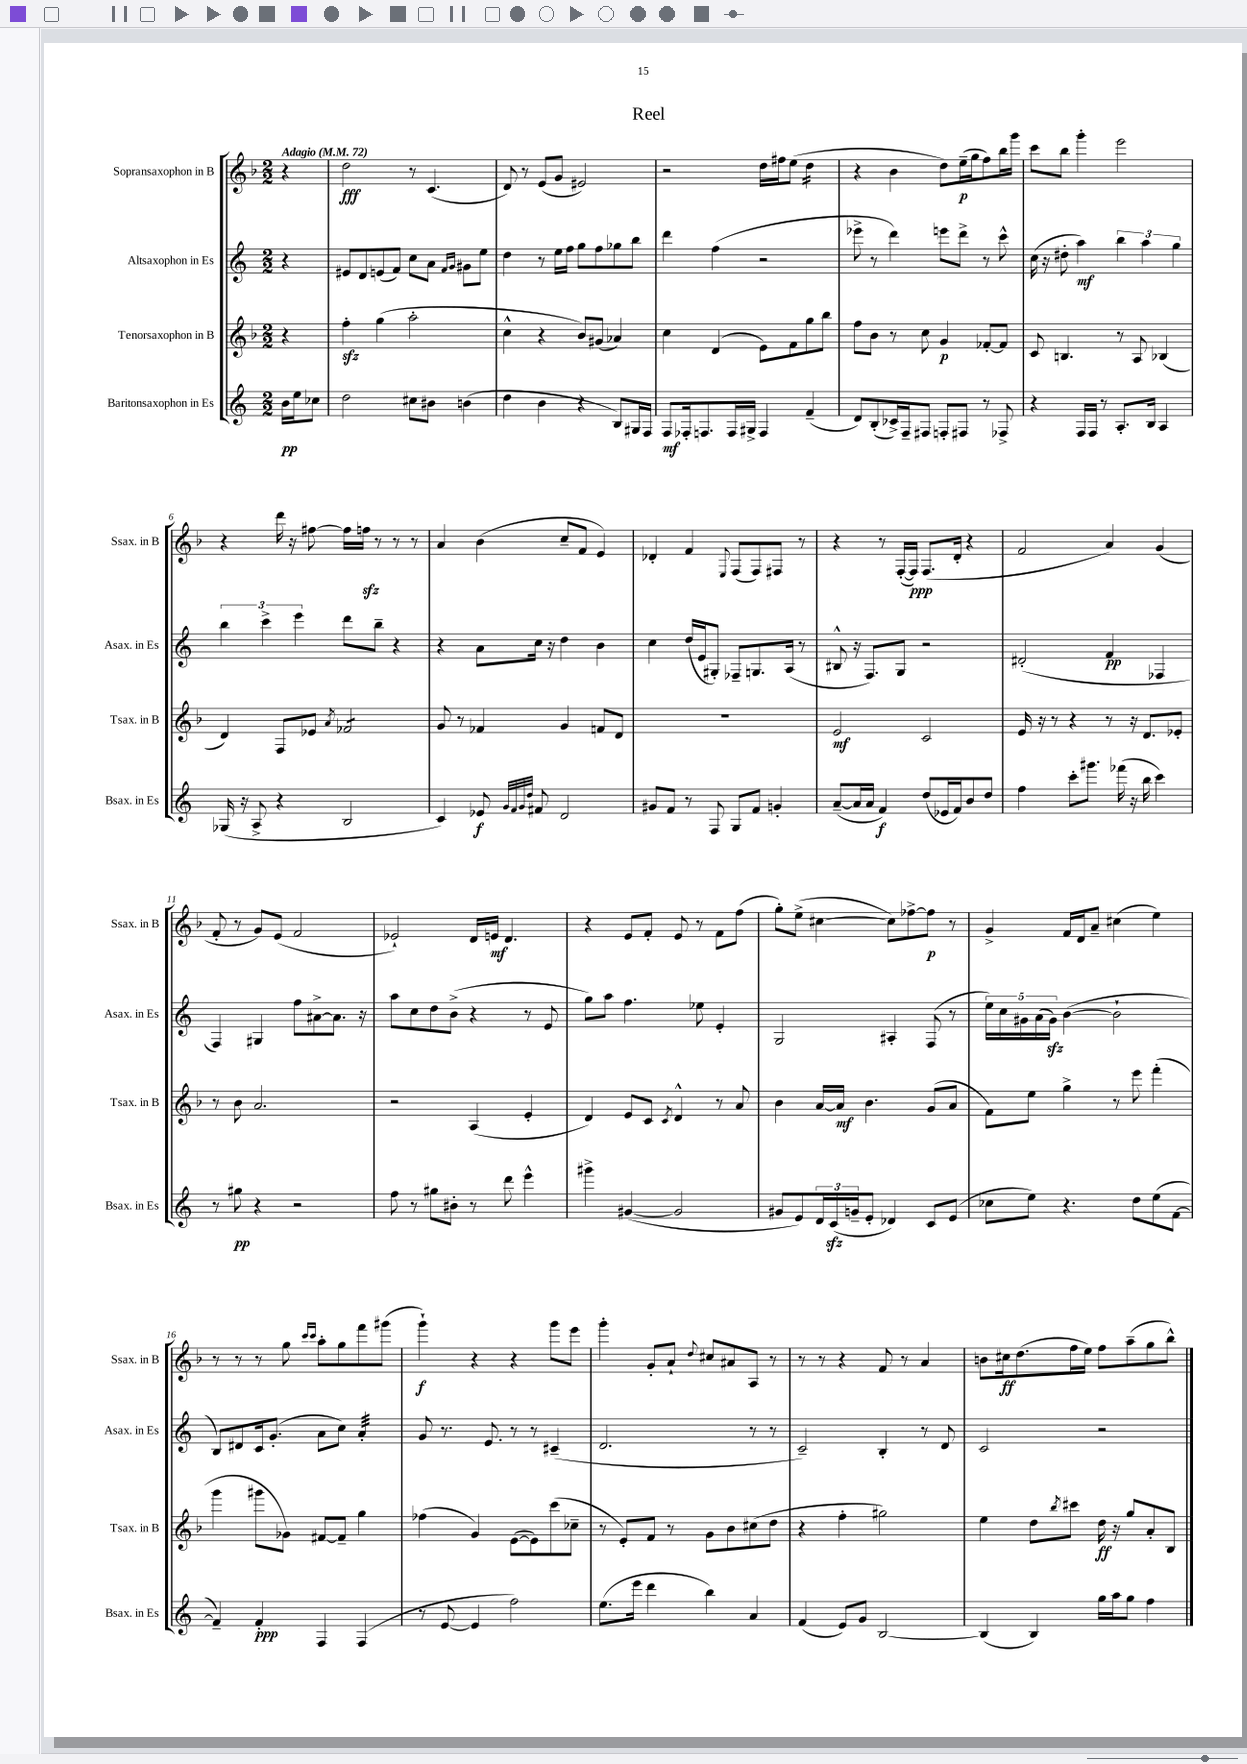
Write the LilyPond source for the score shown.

\header { title = "Reel" }
<<
\new StaffGroup <<
\new Staff = "s0" \with { instrumentName = "Sopransaxophon in B" shortInstrumentName = "Ssax. in B" } {
    \clef treble \key f \major \numericTimeSignature \time 2/2 \partial 4 \tempo "Adagio" 4 = 72
    r4 |
    d''2\fff r8 c'4.( |
    d'8) r8 e'8( g'8 eis'2) |
    r2 d''16 fis''16 e''8( d''4:16 |
    r4 bes'4 d''8) e''16--\p( g''16 f''8) bes''16 g'''16 |
    c'''8 bes''8 g'''4-. e'''2 |
    r4 d'''16 r16 fis''8~ fis''16 f''16\sfz r8 r8 r8 |
    a'4 bes'4( c''8-- f'8 e'4) |
    des'4-. f'4 \appoggiatura { e8 } f8( f8) fis8 r8 |
    r4 r8 f16~-.( f16\ppp) f8.( d'16-. r4 |
    f'2 a'4) g'4( |
    f'8-. r8 g'8) e'8( f'2 |
    ees'2-!) d'16 e'16\mf d'4. |
    r4 e'8 f'8-. e'8 r8 f'8 f''8( |
    g''8-.) e''8->( cis''4~ cis''8) fes''8~-> fes''8\p r8 |
    g'4-> f'16 d'16 a'8-- cis''4( e''4) |
    r8 r8 r8 g''8 \grace { c'''16 c'''16 } a''8-. g''8 f'''8 gis'''8( |
    g'''4-!\f) r4 r4 g'''8 e'''8 |
    g'''4-. g'8-. a'8-! \appoggiatura { d''8 } cis''8 ais'8 a8 r8 |
    r8 r8 r4 f'8 r8 a'4 |
    b'8 cis''16\ff d''8.( f''16 e''16) f''8 a''8--( g''8 bes''8-^) \bar "|." |
}
\new Staff = "s1" \with { instrumentName = "Altsaxophon in Es" shortInstrumentName = "Asax. in Es" } {
    \clef treble \key c \major \numericTimeSignature \time 2/2 \partial 4
    r4 |
    eis'8 d'8 e'8( f'8) c''8 a'8 \grace { f'16 g'16 } gis'8 e''8 |
    d''4 r8 e''16 f''16 g''8 f''8 ges''8 b''8 |
    d'''4 f''4( r2 |
    ees'''8-> r8 d'''4) e'''8 d'''8-> r8 c'''8-^ |
    c''16( r16 dis''8-. a''4\mf) \tuplet 3/2 { b''4 a''4 g''4 } |
    \tuplet 3/2 { b''4 c'''4-> e'''4 } d'''8 b''8-- r4 |
    r4 a'8 c''16 r16 d''4 b'4 |
    c''4 d''16( e'16 gis8-.) fes8-- g8. a16( r8 |
    bis8-^ r16 f8.) g8 r2 |
    dis'2-.( f'4\pp fes4 |
    f4) gis4 f''8 ais'8~-> ais'8. r16 |
    a''8 c''8 d''8 b'8->( r4 r8 e'8 |
    g''8) a''8 f''4. ees''8 e'4-. |
    g2 ais4-. f8( r8 |
    \tuplet 5/4 { e''16) c''16 gis'16 a'16( gis'16\sfz) } b'4~( b'2-! |
    b8) dis'8 c'16 g'8.-.( a'8 c''8) a'4:32-. |
    g'8 r8. e'8. r8 r8 cis'4--( |
    d'2. r8 r8 |
    c'2--) b4-. r8 d'8 |
    c'2 r2 \bar "|." |
}
\new Staff = "s2" \with { instrumentName = "Tenorsaxophon in B" shortInstrumentName = "Tsax. in B" } {
    \clef treble \key f \major \numericTimeSignature \time 2/2 \partial 4
    r4 |
    f''4-.\sfz g''4( a''2-. |
    c''4-^ r4 bes'8) gis'8( aes'4) |
    c''4 d'4( e'8) f'8 g''8 bes''8 |
    f''8 bes'8 r8 c''8 g'4\p fes'8~-. fes'8 |
    c'8 b4. r8 a8 bes4( |
    d'4) f8 ees'8 \acciaccatura { a'8 } fes'2:8 |
    g'8 r8 fes'4 g'4 f'8 d'8 |
    R1 |
    e'2\mf c'2 |
    e'16 r16 r8 r4 r8 r16 d'8. ees'8-. |
    r8 bes'8 a'2. |
    r2 a4( e'4-. |
    d'4) e'8 c'8 \acciaccatura { c'8 } d'4-^ r8 a'8 |
    bes'4 a'16~ a'16\mf bes'4. g'8( a'8 |
    f'8) e''8 g''4-> r8 e'''8 f'''4-.( |
    g'''4 gis'''8 ges'8) fis'8~ fis'8-- g''4 |
    fes''4( g'4) e'8~( e'8) c'''8( ces''8-- |
    r8 e'8-.) f'8 r8 g'8 bes'8 cis''8( d''8 |
    r4 f''4-. gis''2) |
    e''4 d''8 \acciaccatura { bes''8 } cis'''8 d''16\ff r16 g''8 a'8-. bes8 \bar "|." |
}
\new Staff = "s3" \with { instrumentName = "Baritonsaxophon in Es" shortInstrumentName = "Bsax. in Es" } {
    \clef treble \key c \major \numericTimeSignature \time 2/2 \partial 4
    b'16\pp e''16 ces''8 |
    d''2 cis''8 bis'8 b'4( |
    d''4 b'4 r4 b8) gis16 f16 |
    f8\mf fes16-. f8. f16 gis16-> f4 f'4--( |
    d'8) b8-.( ces'16->) f16-- fis8 f8-. fis8 r8 fes8-> |
    r4 f16 f16 r8 a8.-. b16 a4 |
    ges16( r16 a8-> r4 b2 |
    c'4) ees'8\f \grace { g'32 f'32 g'32 d''32 } fis'8 d'2 |
    gis'8 f'8 r8 f8 g8 f'8 g'4-. |
    a'8~--( a'16 a'16 f'4\f) d''8( ees'16 f'16) b'8 d''8 |
    f''4 c'''8-. gis'''8. fes'''16( r16 b''16 c'''4) |
    r8 gis''8\pp r4 r2 |
    f''8 r8 gis''8 bis'8-. r8 d'''8 e'''4-^ |
    gis'''4-> gis'4~( gis'2 |
    gis'8 e'8) \tuplet 3/2 { d'16 c'16\sfz( g'16-- } e'8-. des'4) c'8 e'8( |
    ces''8 e''8) r4. d''8 e''8( f'8~ |
    f'4--) f'4-.\ppp f4 f4( |
    r8 e'8~ e'4 f''2) |
    e''8.( e'''16 d'''4 b''4) a'4 |
    f'4( e'8) g'8 b2~ |
    b4( b4) g''16 a''16 g''8 f''4 \bar "|." |
}
>>
>>
